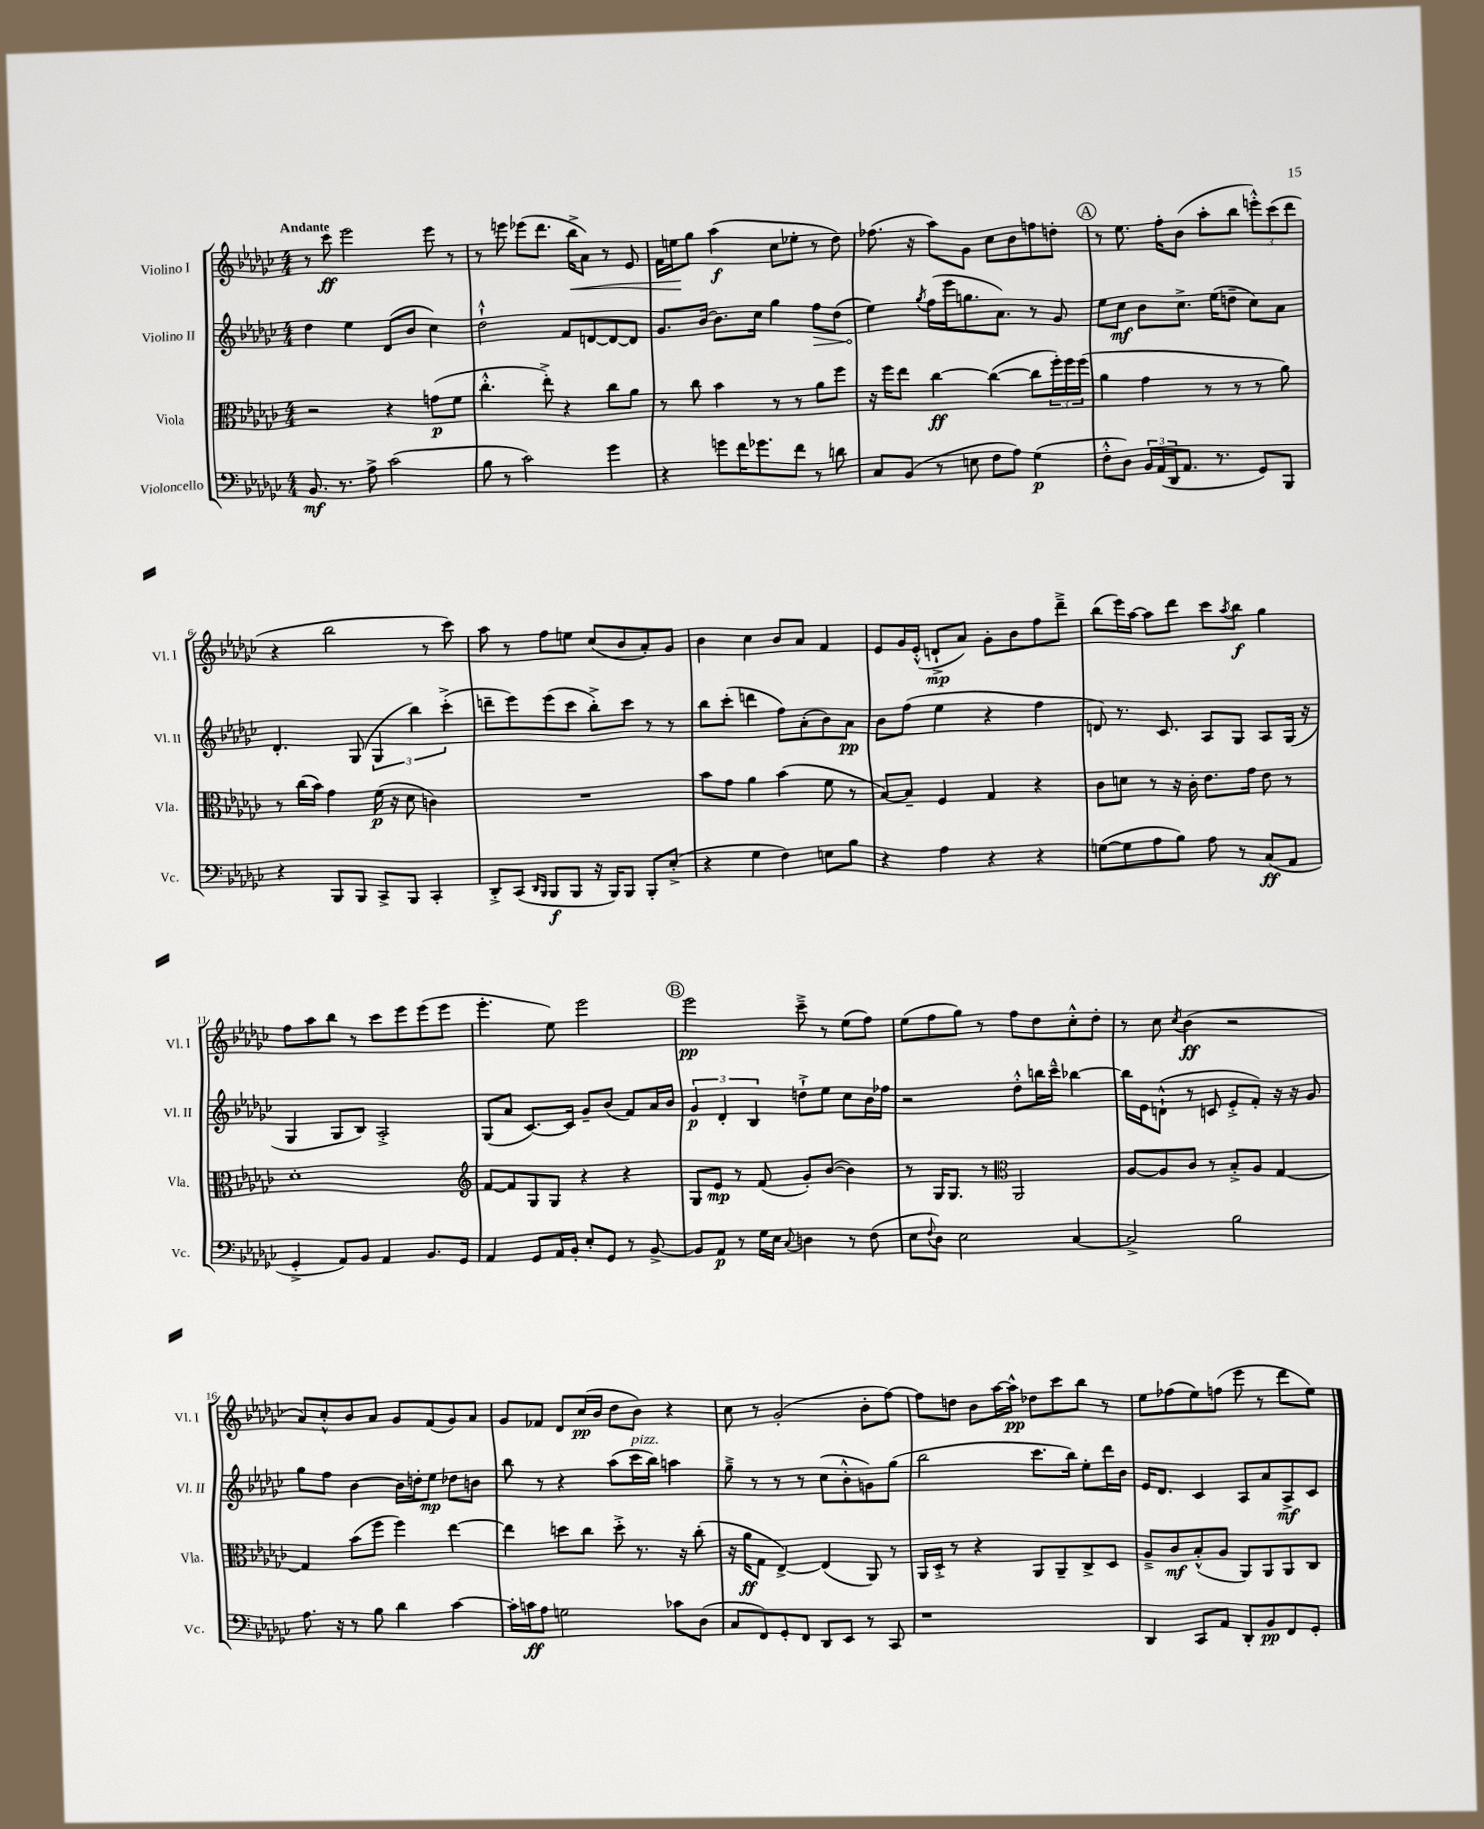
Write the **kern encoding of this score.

**kern	**kern	**kern	**kern
*staff4	*staff3	*staff2	*staff1
*clefF4	*clefC3	*clefG2	*clefG2
*k[b-e-a-d-g-c-]	*k[b-e-a-d-g-c-]	*k[b-e-a-d-g-c-]	*k[b-e-a-d-g-c-]
*M4/4	*M4/4	*M4/4	*M4/4
8.BB-/	2r	4dd-\	8r
.	.	.	8ccc-\
8.r	.	.	.
.	.	4ee-\	2eee-\
8A-^\	.	.	.
(2c-\	4r	(8d-/L	.
.	.	8b-/J	.
.	(8g\L	4cc-\)	8eee-\
.	8f\J	.	8r
=	=	=	=
8B-\	4.cc-'^^\	2dd-`^^\	8r
8r	.	.	8eee\
2c-\)	.	.	(8eee-\L
.	8ee-'^\)	.	8.ddd-\J
.	4r	8f/L	.
.	.	.	16bb-^\LK
.	.	[8d/	8a-\J)
4g-\	8cc-\L	8d/_	8r
.	8a-\J	8d/]J	8e-/
=	=	=	=
4r	8r	8.g-/L	16f\LL
.	.	.	16ee\J
.	8cc-\	.	8gg-\J
.	.	[16b-/Jk	.
8g\L	4b-\	8.b-\]L	(4aa-\
16f\K	.	.	.
8.g-\	.	16cc-\Jk	.
.	8r	4gg-\	8cc-\L
8f\J	8r	.	8ee-'\J
8r	8a-\L	8ff\L	8r
8d\	8ff\J	(8dd-\J	8dd-\)
=	=	=	=
8C-/L	16r	4ee-\)	(8.ff-\
.	16ff\LK	.	.
(8BB-/J	8ee-\J	.	.
.	.	.	16r
.	.	8qgg-/	.
8r	[4cc-\	(16ff\LL	8aa-\L)
.	.	16eee-\J	.
8E\	.	8.gg\	8g-\J
8F\L	(4cc-\_	.	8cc-\L
.	.	8.a-\J)	.
8A-\J)	.	.	8b-\
(4G-\	8cc-\]L	8r	8ff\
.	24ff'\L)	8g-/	8dd'\J
.	24ff\	.	.
.	(24ff\JJ	.	.
=	=	=	=
8F'^^\L	4a-\	8ee-\L	8r
8D-\J)	.	8cc-\J	8.ee-\
24BB-/LL	4g-\	8b-\L	.
(24AA-/	.	.	.
.	.	.	16ff'\LK
24DD-/J	.	.	.
8.AA-/J	.	8.cc-^\J	(8b-\J
.	8r	.	8aa-'\L
8.r	.	(16ee-\LK	.
.	8r	8dd~\J	8bb-\J
8GG-/L)	8r	8cc-\L)	12eee'^^\L)
.	.	.	(12ccc-\
8BBB-/J	8a-\)	8a-\J	.
.	.	.	12ddd-\J
=	=	=	=
4r	8r	4.d-'/	4r
.	(16cc-\LL	.	.
.	16b-\JJ)	.	.
8BBB-/L	4g-\	.	2bb-\
8BBB-/J	.	(8G-/	.
8CC-^/L	(16f\	6G-/	.
.	16r	.	.
8BBB-/J	8d-\	.	.
.	.	6bb-\)	.
4CC-'/	4c\)	.	8r
.	.	(6ccc-'^\	.
.	.	.	8ccc-\)
=	=	=	=
8DD-'^/L	1r	8ddd~\L	8aa-\
(8CC-/J	.	8eee-\)	8r
16qqDD-/LL	.	.	.
16qqBBB-/JJ	.	.	.
8BBB-/L	.	(8eee-\	8ff\L
8BBB-/J	.	8ccc-\J	8ee\J
16r	.	8bb-'^\L)	(8cc-/L
16BBB-/LK)	.	.	.
8BBB-/J	.	8ccc-\J	8b-/
8BBB-'/L	.	8r	8a-'/)
(8E-'^/J	.	8r	8g-/J
=	=	=	=
4r	8b-\L	8bb-\L	4b-\
.	8g-\J	(8ccc-'\J	.
4G-\	4a-\	4ddd\	4cc-\
4F\)	(4b-\	8ff\L)	8b-/L
.	.	(8a-'\	8a-/J
8E\L	8f\	8b-\)	4f/
8B-\J	8r	8a-\J	.
=	=	=	=
4r	[8B-/L)	8b-\L	8e-/L
.	8B-~/]J	(8ff\J	16g-/L
.	.	.	(16e-'^^/JJ
4A-\	4F/	4ee-\	8d`^/L
.	.	.	8a-/J)
4r	4G-/	4r	8g-'\L
.	.	.	8b-\
4r	4r	4ff\	8ff\
.	.	.	8ddd-~^\J
=	=	=	=
([8G\L	8c-\L	8d/)	(8bb-\L
8G\]	8d\J	8.r	16eee-\L)
.	.	.	[16aa-\JJ
8A-\	8r	.	8aa-\]L
.	.	8.c-/	.
8B-\J)	16r	.	8ddd-\J
.	16c-'\	.	.
8A-\	8.e-\L	8A-/L	8ccc-\L
.	.	.	8qaa-/
8r	.	8G-/J	8bb-\J
.	16g-\Jk	.	.
(8C-/L	8e-\	8A-/L	4gg-\
8AA-/J	8r	(16G-/Jk	.
.	.	16r	.
=	=	=	=
4GG-'^/	1d-'	4G-/	8ff\L
.	.	.	8aa-\
8AA-/L)	.	8G-/L	8bb-\J
8BB-/J	.	8B-/J)	8r
4AA-/	.	2A-'^/	8ccc-\L
.	.	.	8eee-\
8.BB-/L	.	.	(8eee-\
.	.	.	8eee-\J
16GG-/Jk	.	.	.
=	=	=	=
*	*clefG2	*	*
4AA-/	[8f/L	(8G-/L	4.eee-'\
.	8f/]	8a-/J	.
8GG-/L	8G-/	[8.c-/L)	.
16AA-/L	8G-/J	.	8ee-\)
16BB-'/JJ	.	16c-/]Jk	.
8E-'/L	4r	8g-~/L	2eee-\
8GG-/J	.	(8b-/J	.
8r	4r	8f/L)	.
[8BB-^/	.	16a-/L	.
.	.	16b-/JJ	.
=	=	=	=
8BB-/]L	8G-/L	6g-/	2eee-\
8AA-/J	8e-/J	.	.
.	.	6d-'/	.
8r	8r	.	.
.	.	6B-/	.
16G-\LL	(8f/	.	.
16E-\JJ	.	.	.
8qqC-/	.	.	.
4D\	8g-'/L)	8dd`^\L	8ccc-~^\
.	([8b-/J	8ee-\J	8r
8r	4b-\])	8cc-\L	(8ee-\L
(8F\	.	16b-\L	8ff\J)
.	.	16ff-\JJ	.
=	=	=	=
8E-\L	8r	2r	(8ee-\L
8qqF/	.	.	.
8D-\J)	16G-/LK	.	8ff\
.	8.G-/J	.	.
2E-\	.	.	8gg-\J)
.	8r	.	8r
*	*clefC3	*	*
.	2AA-/	8dd-'^^\L	8ff\L
.	.	16bb\L	8dd-\
.	.	16ccc-~^^\JJ	.
[4C-/	.	[4bb-\	8cc-'^^\
.	.	.	8dd-'\J
=	=	=	=
2C-^/]	[8A-/L	16bb-\]LL	8r
.	.	16e-\J	.
.	8A-/]	(8d`^^\J	8cc-\
.	.	.	8qcc-/
.	8c-/J	8r	(4b-\
.	8r	8c/	.
2B-\	8B-'^/L	8e-'^/L	2r
.	8A-/J	8f'/J)	.
.	[4G-/	16r	.
.	.	16r	.
.	.	8g-/	.
=	=	=	=
8.A-\	4G-/]	8gg-\L	8a-/L)
.	.	8ff\J	8cc-'^^/
16r	.	.	.
8r	(8b-\L	[4b-\	8b-/
8B-\	8ff\J	.	8a-/J
4d-\	4ff\)	16b-\]LL	8g-/L
.	.	16dd'\J	.
.	.	8ee-\J	(8f/
[4c-\	[4ee-\	8dd-\L	8g-/)
.	.	8b\J	8a-/J
=	=	=	=
16c-'\]LL	4ee-\]	8bb-\	8g-/L
16c\J	.	.	.
8A-\J	.	8r	8f-/J
2G\	8dd\L	4r	8d-/L
.	8cc-\J	.	(16cc-/L
.	.	.	16b-/JJ
.	8dd'^\	(8aa-\L	8dd-\L
.	8.r	16ccc-\L	8b-\J)
.	.	16bb-\JJ)	.
8c-\L	.	4aa\	4r
.	16r	.	.
(8D-\J	(8cc-'\	.	.
=	=	=	=
8C-/L	16r	8gg-~^\	8cc-\
.	16a-\LK	.	.
8FF/)	8G-\J	8r	8r
8GG-'/	[4E-^/)	8r	(2g-'/
8FF/J	.	8r	.
8DD-/L	(4E-/]	(8cc-\L	.
8EE-/J	.	8b-'^^\	.
8r	8AA-/)	8g\)	8b-'\L
8CC-/	8r	(8gg-\J	[8ff\J)
=	=	=	=
1r	16AA-/LL	2bb-\	8ff\]L
.	16D-'^/JJ	.	.
.	8r	.	8dd\J
.	4r	.	8b-\L
.	.	.	[16aa-\L
.	.	.	16aa-^^\]JJ
.	8AA-/L	8.ccc-\L	8dd-\L
.	8AA-~/	.	8ccc-\
.	.	16bb-\Jk)	.
.	8C-^/	8ee-'\L	8bb-\J
.	8D-/J	16ddd-\L	8r
.	.	16b-\JJ	.
=	=	=	=
4DD-/	8A-~^/L	16e-/LK	8ee-\L
.	.	8.d-/J	.
.	8c-/	.	(8ff-\
8CC-/L	(8B-'^^/	4c-/	8ee-\)
8AA-/J	8A-/J	.	(8ff\J
8DD-'/L	8AA-/L)	8A-/L	8eee-\
8BB-/	8AA-/	8a-/	8r
8FF/	8AA-/	8A-^/	8ddd-\L
8GG-'/J	8C-/J	8c-/J	8ee-\J)
==	==	==	==
*-	*-	*-	*-
